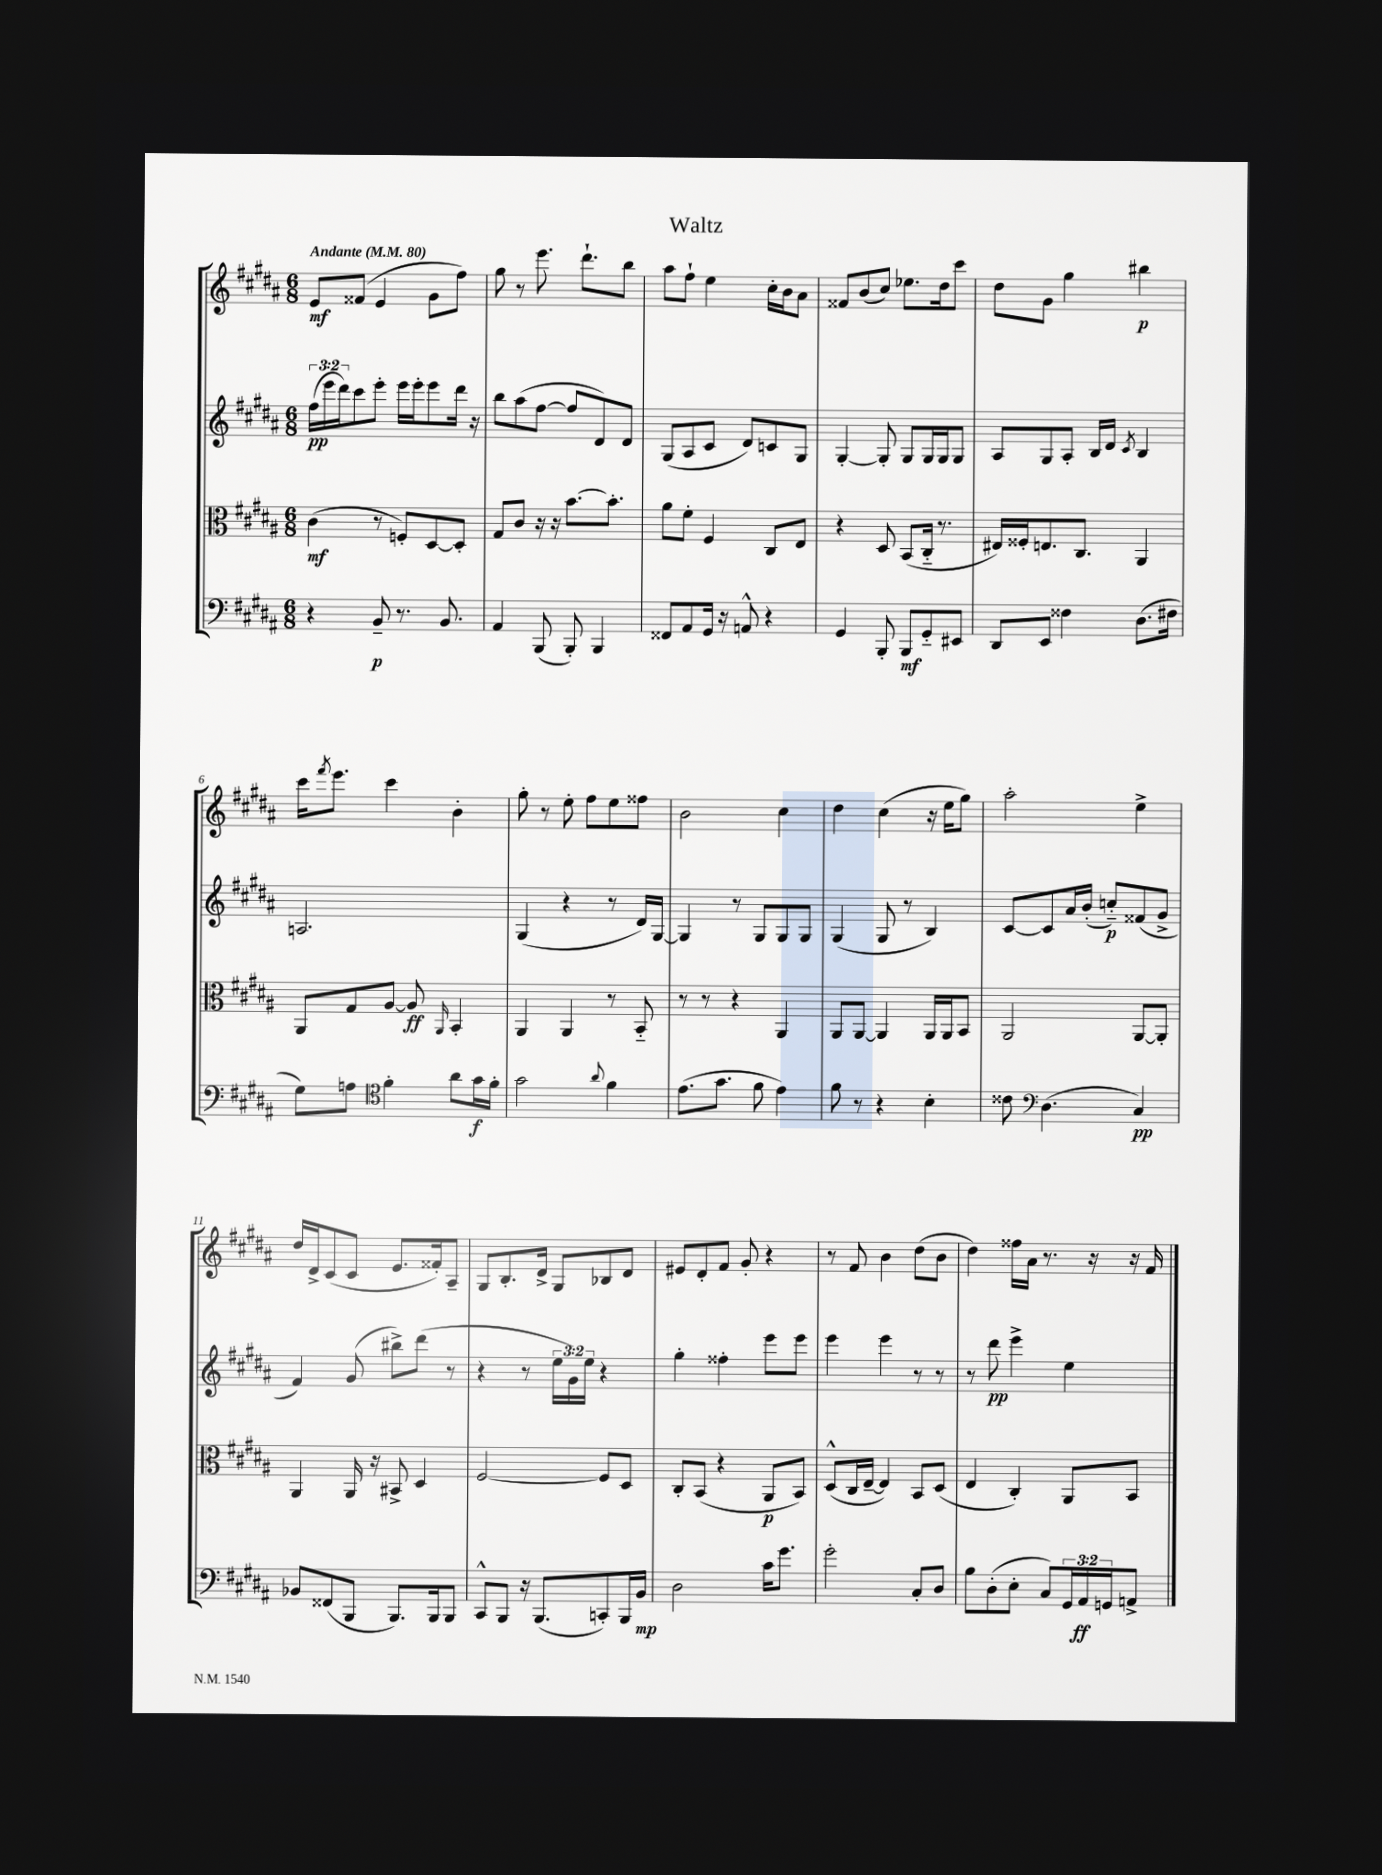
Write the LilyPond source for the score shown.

\header { title = "Waltz" }
<<
\new StaffGroup <<
\new Staff = "s0" {
    \clef treble \key b \major \numericTimeSignature \time 6/8 \tempo "Andante" 4 = 80
    e'8\mf fisis'8( e'4 gis'8 fis''8) |
    gis''8 r8 e'''8. dis'''8.-! b''8 |
    ais''8 fis''8-! e''4 cis''16-. b'16 ais'8 |
    fisis'8 b'8( cis''8) ees''8. dis''16 cis'''8 |
    dis''8 gis'8 gis''4 bis''4\p |
    cis'''16 \acciaccatura { fis'''8 } e'''8. cis'''4 b'4-. |
    gis''8-. r8 e''8-. fis''8 e''8 fisis''8 |
    b'2 cis''4 |
    dis''4 cis''4( r16 e''16 gis''8) |
    ais''2-. e''4-> |
    dis''16 dis'16-> cis'8( cis'8 e'8. fisis'16-.) ais8-- |
    gis8 b8.-. dis'16-> gis8 bes8 dis'8 |
    eis'8 dis'8-. fis'8 gis'8-. r4 |
    r8 fis'8 b'4 dis''8( b'8 |
    dis''4) fisis''16 ais'16 r8. r16 r16 fis'16 \bar "|." |
}
\new Staff = "s1" {
    \clef treble \key b \major \numericTimeSignature \time 6/8 \override Staff.TupletNumber.text = #tuplet-number::calc-fraction-text
    \tuplet 3/2 { fis''16\pp( e'''16 dis'''16) } cis'''8 e'''8-. e'''16 e'''16-. e'''8 dis'''16 r16 |
    b''8 ais''8( fis''8~ fis''8 dis'8) dis'8 |
    gis8( ais8 cis'8 dis'8) c'8 gis8 |
    gis4~-. gis8-. gis8 gis16 gis16 gis8 |
    ais8 gis8 ais8-. b16 dis'16 \acciaccatura { cis'8 } b4 |
    a2. |
    gis4( r4 r8 dis'16) gis16~ |
    gis4 r8 gis8 gis8 gis8 |
    gis4( gis8 r8 b4) |
    cis'8~ cis'8 ais'16 b'16-.( c''8-_\p) fisis'8( gis'8-> |
    fis'4) gis'8( bis''8->) dis'''8( r8 |
    r4 r8 \tuplet 3/2 { e''16 gis'16) e''16 } r4 |
    gis''4-. fisis''4-. e'''8 e'''8 |
    e'''4 e'''4 r8 r8 |
    r8 dis'''8\pp e'''4-> e''4 \bar "|." |
}
\new Staff = "s2" {
    \clef alto \key b \major \numericTimeSignature \time 6/8
    cis'4\mf( r8 f8-.) dis8~ dis8-. |
    gis8 cis'8 r16 r16 b'8.~ b'8.-. |
    ais'8 fis'8-. fis4 cis8 e8 |
    r4 dis8 b,8( cis16-_ r8. |
    eis16) fisis16-. e8. cis8. ais,4 |
    ais,8 gis8 ais8~ ais8\ff \grace { ais,16 } b,4-. |
    ais,4 ais,4 r8 b,8-_ |
    r8 r8 r4 ais,4 |
    ais,8 ais,8~ ais,4 ais,16 ais,16 b,8 |
    ais,2 ais,8~ ais,8-. |
    ais,4 ais,16 r16 bis,8-> dis4 |
    fis2~ fis8 dis8 |
    cis8-. b,8( r4 ais,8\p b,8) |
    dis8-^( cis16 e16~-- e4) b,8 dis8( |
    e4 cis4-.) ais,8 b,8 \bar "|." |
}
\new Staff = "s3" {
    \clef bass \key b \major \numericTimeSignature \time 6/8 \override Staff.TupletNumber.text = #tuplet-number::calc-fraction-text
    r4 b,8--\p r8. b,8. |
    ais,4 b,,8( b,,8-.) b,,4 |
    fisis,8 ais,8 gis,16 r16 a,8-^ r4 |
    gis,4 b,,8-. b,,8\mf gis,8-_ eis,8 |
    dis,8 e,8 fisis4 dis8.( fis16 |
    gis8) a8 \clef tenor fis'4-. ais'8 gis'16\f fis'16-. |
    gis'2 \appoggiatura { ais'8 } fis'4 |
    e'8.( gis'8. fis'8 e'4) |
    fis'8 r8 r4 b4-. |
    cisis'8 \clef bass dis4.( cis4\pp) |
    bes,8 fisis,8( b,,8 b,,8.) b,,16 b,,8 |
    cis,8-^ b,,8 r16 b,,8.( c,8-.) b,,16 b,16\mp |
    dis2 cis'16 gis'8. |
    gis'2-. cis8-. dis8 |
    b8 dis8-.( e8-. cis8) \tuplet 3/2 { gis,16 ais,16\ff g,16 } a,8-> \bar "|." |
}
>>
>>
